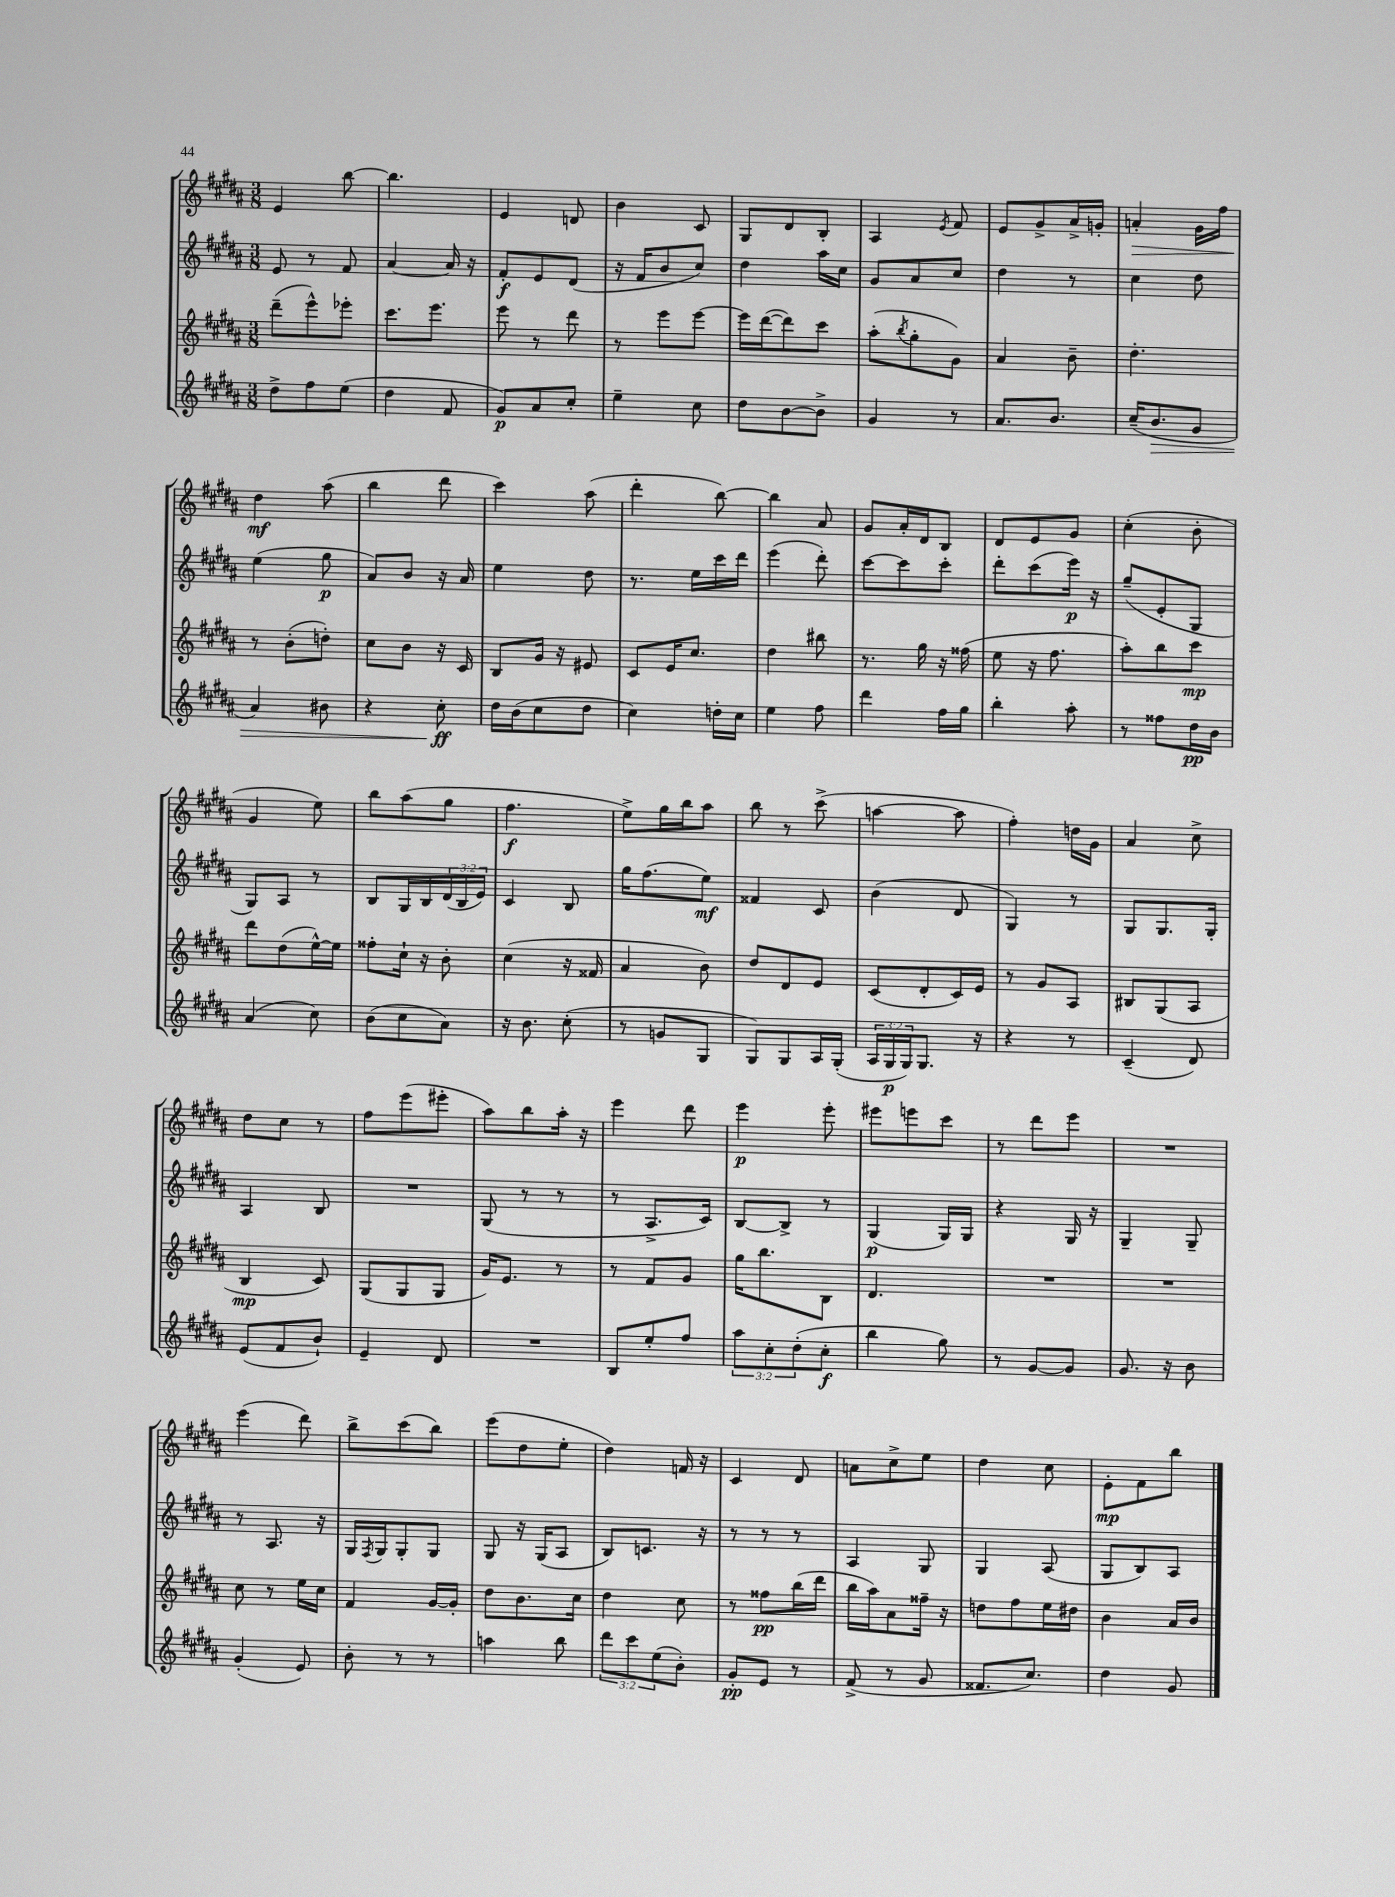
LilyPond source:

<<
\new StaffGroup <<
\new Staff = "s0" {
    \clef treble \key b \major \numericTimeSignature \time 3/8
    e'4 b''8~ |
    b''4. |
    e'4 d'8 |
    b'4 cis'8 |
    gis8 dis'8 b8-. |
    ais4 \acciaccatura { e'8 } fis'8 |
    e'8 gis'8-> ais'16-> g'16-. |
    a'4-.\> gis'16 fis''16 |
    dis''4\mf\! ais''8( |
    b''4 dis'''8 |
    cis'''4) ais''8( |
    dis'''4-. b''8~) |
    b''4 ais'8 |
    gis'8 ais'16-. dis'16 b8 |
    dis'8 e'8 gis'8 |
    cis''4-.( b'8-. |
    gis'4 e''8) |
    b''8 ais''8( gis''8 |
    fis''4.\f |
    e''8->) gis''16 b''16 ais''8 |
    b''8 r8 cis'''8->( |
    a''4~ a''8 |
    fis''4-.) d''16 gis'16 |
    ais'4 cis''8-> |
    dis''8 cis''8 r8 |
    fis''8 e'''8( eis'''8-. |
    ais''8) b''8 ais''16-. r16 |
    e'''4 dis'''8 |
    e'''4\p e'''8-. |
    eis'''8 e'''8 cis'''8 |
    r8 dis'''8 e'''8 |
    R4. |
    e'''4( dis'''8) |
    b''8-> cis'''8( b''8) |
    e'''8( dis''8 e''8-. |
    dis''4) f'16 r16 |
    cis'4 dis'8 |
    a'8 cis''8-> e''8 |
    dis''4 cis''8 |
    e'8-.\mp fis'8 b''8 \bar "|." |
}
\new Staff = "s1" {
    \clef treble \key b \major \numericTimeSignature \time 3/8 \override Staff.TupletNumber.text = #tuplet-number::calc-fraction-text
    e'8 r8 fis'8 |
    ais'4~ ais'16 r16 |
    fis'8-.\f e'8 dis'8( |
    r16 fis'16 b'8 cis''8) |
    dis''4 ais''16 cis''16 |
    gis'8 ais'8 cis''8 |
    dis''4 r8 |
    cis''4 dis''8 |
    e''4( gis''8\p |
    ais'8) b'8 r16 ais'16 |
    e''4 dis''8 |
    r8. e''16 cis'''16 dis'''16 |
    e'''4( dis'''8-.) |
    cis'''8~ cis'''8 cis'''8-. |
    dis'''8-. cis'''8( e'''16\p) r16 |
    gis''8--( e'8-. gis8 |
    gis8) ais8 r8 |
    b8 gis16 b16 \tuplet 3/2 { dis'16( b16 e'16) } |
    cis'4 b8 |
    gis''16 fis''8.( e''8\mf) |
    fisis'4 cis'8 |
    b'4( dis'8 |
    gis4) r8 |
    gis8 gis8. gis16-. |
    ais4 b8 |
    R4. |
    gis8( r8 r8 |
    r8 ais8.-> cis'16) |
    b8~ b8-> r8 |
    gis4\p( gis16) gis16 |
    r4 gis16 r16 |
    gis4-- gis8-- |
    r8 ais8. r16 |
    gis16 \acciaccatura { fis8 } gis16 gis8-. gis8 |
    gis8 r16 gis16( ais8 |
    b8) c'8. r16 |
    r8 r8 r8 |
    ais4 gis8 |
    gis4 ais8( |
    gis8 b8) ais8 \bar "|." |
}
\new Staff = "s2" {
    \clef treble \key b \major \numericTimeSignature \time 3/8
    dis'''8--( e'''8-^) ees'''8-. |
    cis'''8. e'''8. |
    e'''8 r8 dis'''8 |
    r8 e'''8 e'''8~ |
    e'''16 dis'''16~( dis'''8) cis'''8 |
    ais''8-.( \acciaccatura { b''8 } gis''8-. gis'8) |
    ais'4 b'8-- |
    dis''4.-. |
    r8 b'8-.( d''8-.) |
    cis''8 b'8 r16 cis'16 |
    b8 gis'16 r16 eis'8 |
    cis'8 e'16 cis''8. |
    dis''4 bis''8 |
    r8. gis''16 r16 fisis''16( |
    e''8 r16 fis''8. |
    ais''8-.) b''8 cis'''8\mp |
    dis'''8 dis''8( e''16~-^) e''16 |
    fisis''8-. cis''16-! r16 b'8-. |
    cis''4( r16 fisis'16 |
    ais'4 b'8) |
    dis''8 dis'8 e'8 |
    cis'8( dis'8-. cis'16) e'16 |
    r8 gis'8 ais8 |
    bis8 gis8( ais8 |
    b4\mp cis'8) |
    gis8( gis8 gis8 |
    gis'16) e'8. r8 |
    r8 fis'8 gis'8 |
    gis''16 b''8. b8 |
    dis'4. |
    R4. |
    R4. |
    cis''8 r8 e''16 cis''16 |
    fis'4 gis'16~ gis'16-. |
    dis''8 b'8. cis''16 |
    dis''4 cis''8 |
    r8 fisis''8\pp b''16( dis'''16 |
    b''16 ais''16) ais'8 fisis''16-- r16 |
    d''8 fis''8 e''16 dis''16 |
    b'4 ais'16 b'16 \bar "|." |
}
\new Staff = "s3" {
    \clef treble \key b \major \numericTimeSignature \time 3/8 \override Staff.TupletNumber.text = #tuplet-number::calc-fraction-text
    dis''8-> fis''8 e''8( |
    dis''4 fis'8 |
    gis'8\p) ais'8 cis''8-. |
    e''4-- cis''8 |
    dis''8 b'8~ b'8-> |
    gis'4 r8 |
    ais'8. b'8. |
    cis''16--( b'8.\> gis'8 |
    ais'4) bis'8 |
    r4 cis''8-.\ff\! |
    dis''16 b'16( cis''8 dis''8 |
    cis''4) d''16-. cis''16 |
    e''4 fis''8 |
    dis'''4 fis''16 gis''16 |
    b''4-. ais''8-. |
    r8 fisis''8 dis''16\pp b'16 |
    ais'4( cis''8) |
    b'8( cis''8 ais'8) |
    r16 b'8. cis''8-.( |
    r8 g'8 gis8 |
    gis8) gis8 ais16 gis16-.( |
    \tuplet 3/2 { ais16 gis16\p gis16) } gis8. r16 |
    r4 r8 |
    cis'4--( dis'8) |
    e'8( fis'8 b'8-!) |
    e'4-- dis'8 |
    R4. |
    b8 e''8-. fis''8 |
    \tuplet 3/2 { ais''8 cis''8-. dis''8-.( } cis''8-.\f |
    b''4 gis''8) |
    r8 gis'8~ gis'8 |
    gis'8. r16 b'8 |
    gis'4-.( e'8) |
    b'8-. r8 r8 |
    a''4 b''8 |
    \tuplet 3/2 { dis'''8 cis'''8 e''8( } b'8-.) |
    gis'8-.\pp e'8 r8 |
    fis'8->( r8 gis'8 |
    fisis'8. cis''8.) |
    dis''4 gis'8 \bar "|." |
}
>>
>>
\layout { \context { \Score \remove "Bar_number_engraver" } }
